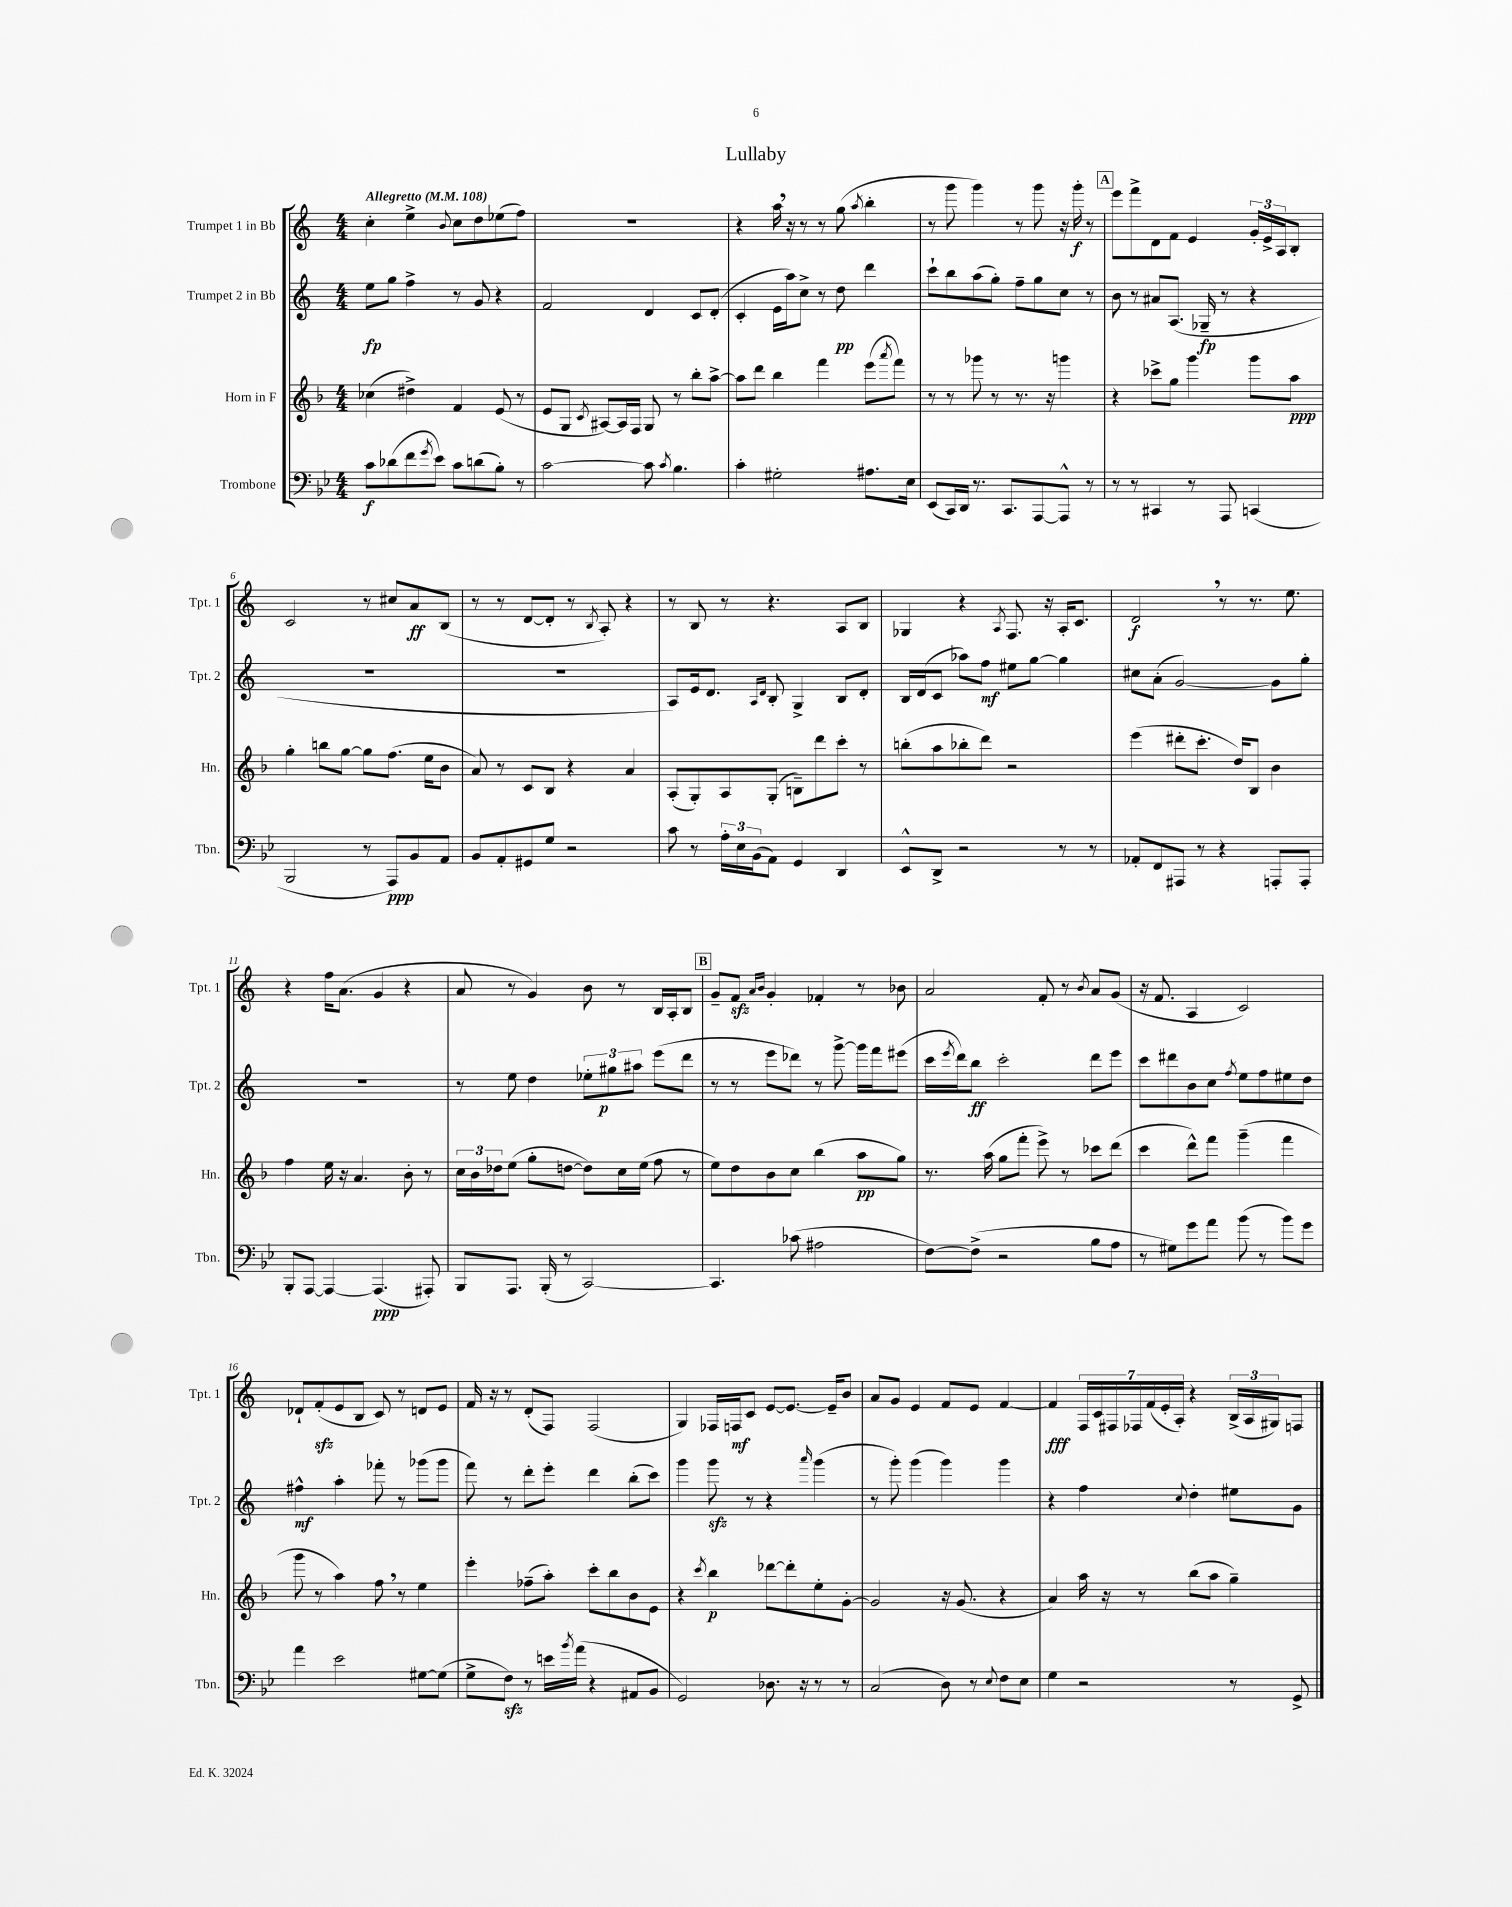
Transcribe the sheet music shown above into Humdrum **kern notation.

**kern	**kern	**kern	**kern
*staff4	*staff3	*staff2	*staff1
*clefF4	*clefG2	*clefG2	*clefG2
*k[b-e-]	*k[b-]	*k[]	*k[]
*M4/4	*M4/4	*M4/4	*M4/4
*MM108	*MM108	*MM108	*MM108
8c\L	(4cc-\	8ee\L	4cc'\
(8d-\	.	8gg\J	.
8f\	4dd#^\)	4ff^\	4ee^\
8qg/	.	.	.
8e-\J)	.	.	.
.	.	.	8qqb/
8c\L	4f/	8r	8cc\L
(8d\	.	8g/	8dd\
8B-'\J)	(8e/	4r	(8ee-\
8r	8r	.	8ff\J)
=	=	=	=
[2c\	8e/L	2f/	1r
.	8G/J	.	.
.	8qc/	.	.
.	[8A#/L)	.	.
.	16A#/]L	.	.
.	16F/JJ	.	.
8c\]	8G/	4d/	.
8qc/	.	.	.
4.B-\	8r	.	.
.	8bb-'\L	8c/L	.
.	[8aa^\J	(8d'/J	.
=	=	=	=
4c'\	8aa\]L	4c'/	4r
.	8ddd\J	.	.
2G#'\	4bb-\	16e\LL	16aa\
.	.	16aa\J)	16r
.	.	8cc^\J	8r
.	4fff\	8r	8r
.	.	8dd\	(8gg\
.	.	.	8qaa/
8.A#\L	(8eee\L	4ddd\	4bb'\
.	8qaaa/	.	.
.	8fff\J)	.	.
16E-\Jk	.	.	.
=	=	=	=
(8EE-/L	8r	8ccc`\L	8r
16CC/L)	8r	8bb\	8ggg\
16DD/JJ	.	.	.
8.r	8ggg-\	(8aa\	4ggg\)
.	8r	8gg'\J)	.
8.CC/L	.	.	.
.	8.r	8ff~\L	8r
[8AAA/	.	8gg\	8ggg\
.	16r	.	.
8AAA^^/]J	4ggg\	8cc\J	16r
.	.	.	16ggg'\
8r	.	8r	8r
=	=	=	=
8r	4r	8b\	8eee\L
8r	.	8r	8fff^\
4CC#/	8ccc-^\L	8a#/L	8d\
.	8gg\J	(8.A/J	8f\J
8r	4ggg\	.	4e/
.	.	16G-~/	.
8AAA/	.	8r	.
(4CC/	8ggg\L	4r	24g'/LL
.	.	.	24e^/
.	.	.	24A/J
.	8aa\J	.	8B'/J
=	=	=	=
2BBB-/	4gg'\	1r	2c/
.	8bb\L	.	.
.	[8gg\J	.	.
8r	8gg\]L	.	8r
8AAA/L)	(8.ff\J	.	8cc#/L
8BB-/	.	.	8a/
.	16ee\LK	.	.
8AA/J	8b-\J	.	(8B/J
=	=	=	=
8BB-/L	8a/)	1r	8r
8AA'/	8r	.	8r
8GG#/	8c/L	.	[8d/L
8G/J	8B-/J	.	8d'/]J
2r	4r	.	8r
.	.	.	8qB/
.	.	.	8A'/)
.	4a/	.	4r
=	=	=	=
8c\	(8A'/L	8A/L)	8r
8r	8G'/)	16e/k	8B/
.	.	8.d/J	.
24A'\LL	8A/	.	8r
24E-\	.	.	.
(24BB-\J	.	.	.
.	.	16qqA/LL	.
.	.	16qqd/JJ	.
8AA\J)	(8G'/J	8B'/	4.r
4GG/	8B~\L)	4G^/	.
.	8ddd\	.	.
4DD/	8ccc'\J	8B/L	8A/L
.	8r	8d'/J	8B/J
=	=	=	=
8EE-^^/L	(8bb'\L	16B/LL	4G-/
.	.	(16d/J	.
8DD^/J	8aa\	8c/J	.
2r	8bb-'\	8aa-\L)	4r
.	8ddd\J)	8ff\J	.
.	.	.	8qA/
.	2r	8ee#\L	8.F/
.	.	[8gg\J	.
.	.	.	16r
8r	.	4gg\]	16A'/LK
.	.	.	8.c/J
8r	.	.	.
=	=	=	=
8AA-'/L	(4eee\	8cc#\L	2d/
8FF/	.	(8a'\J	.
8AAA#/J	8ddd#'\L	[2g/)	.
8r	8.ccc'\J	.	.
4r	.	.	8r
.	16dd/LK)	.	.
.	8B-/J	.	8.r
8AAA'/L	4b-\	8g\]L	.
.	.	.	8.ee\
8AAA'/J	.	8gg'\J	.
=	=	=	=
8BBB-'/L	4ff\	1r	4r
[8AAA/J	.	.	.
4AAA/_	16ee\	.	16ff\LK
.	16r	.	(8.a\J
.	4.a/	.	.
(4.AAA/]	.	.	4g/
.	8b-'\	.	4r
8AAA#'/)	8r	.	.
=	=	=	=
8BBB-/L	24cc\LL	8r	8a/
.	24b-\	.	.
.	24dd-\J	.	.
8.AAA/J	(8ee\J	8ee\	8r
.	8gg'\L	4dd\	4g/)
(16BBB-'/	.	.	.
8r	[8dd\J	.	.
[2CC/)	8dd\]L)	12ee-'\L	8b\
.	.	12gg#\	.
.	16cc\L	.	8r
.	.	12aa#\J	.
.	(16ee\JJ	.	.
.	8ff\	(8eee\L	16B/LL
.	.	.	16A'/J
.	8r	8ddd\J	8B/J
=	=	=	=
4.CC/]	8ee\L)	8r	8g~/L
.	8dd\	8r	8f/J
.	.	.	16qqa/LL
.	.	.	16qqb/JJ
.	8b-\	8eee\L	4g'/
(8c-\	8cc\J	8ddd-\J)	.
2A#\	(4bb-\	8r	4f-'/
.	.	[8ggg^\	.
.	8aa\L	16ggg\]LL	8r
.	.	16fff\J	.
.	8gg\J)	(8eee#\J	8b-\
=	=	=	=
[8F\L)	8.r	16ccc\LL	2a/
.	.	8qeee/	.
.	.	16ddd\J)	.
(8F^\]J	.	8bb\J	.
.	(16aa\	.	.
2r	8gg\L	2ccc'\	.
.	8fff'\J	.	.
.	8eee^\)	.	8f'/
.	8r	.	8r
.	.	.	8qb/
8B-\L	8ccc-\L	8ddd\L	8a/L
8A\J	(8ddd\J	8eee\J	(8g/J
=	=	=	=
8r	4ccc\	8ccc\L	16r
.	.	.	8.f/
8G#\L)	.	8ddd#\	.
8g\	8ddd^^\L)	8b\	4A/
8a\J	8fff\J	8cc\J	.
.	.	8qff/	.
(8b-\	(4ggg~\	8ee\L	2c/)
8r	.	8ff\	.
8b-\L)	4fff\	8ee#\	.
8g\J	.	8dd\J	.
=	=	=	=
4a\	8ggg\	4ff#^^\	8d-`/L
.	8r	.	(8f'/
2e-\	4aa\)	4aa'\	8e/
.	.	.	8B/J
.	8ff\	8fff-'\	8c/)
.	8r	8r	8r
[8G#\L	4ee\	(8ggg-\L	8d/L
(8G#\]J	.	8ggg-\J	8e/J
=	=	=	=
8G^\L	4eee'\	8fff\)	16f/
.	.	.	16r
8F\J)	.	8r	8r
8r	(8ff-~\L	8ddd'\L	(8d'/L
16e\LL	8aa'\J)	8eee'\J	8F/J)
8qb-/	.	.	.
(16a\JJ	.	.	.
4r	8ccc'\L	4ddd\	(2F/
.	8bb-\	.	.
8AA#/L	8b-\	(8bb'\L	.
8BB-/J	8e\J	8ccc\J)	.
=	=	=	=
2GG/)	4r	4ggg\	4G/)
.	8qccc/	.	.
.	4bb-\	8ggg\	16F-/LL
.	.	.	16F/J
.	.	8r	8c/J
8.D-\	[8ddd-\L	4r	[8e/L
.	8ddd-'\]	.	8.e/_J
16r	.	.	.
.	.	16qqaaa/	.
8r	8ee'\	(4ggg\	.
.	.	.	16e~/]LK
8r	[8g'\J	.	8b/J
=	=	=	=
(2C/	2g/]	8r	8a/L
.	.	8ggg'\)	8g/J
.	.	(4ggg\	4e/
8D\)	16r	4ggg\)	8f/L
.	(8.g/	.	.
8r	.	.	8e/J
8qqE-/	.	.	.
8F\L	4r	4ggg\	[4f/
8E-\J	.	.	.
=	=	=	=
4G\	4a/)	4r	4f/]
2r	16aa\	4ff\	28F/LL
.	.	.	28c/
.	16r	.	.
.	.	.	28F#/
.	.	.	28F-/
.	8r	.	.
.	.	.	(28f/
.	.	.	28e'/
.	.	.	28A'/JJ)
.	.	8qqcc/	.
.	(8bb-\L	4dd'\	4r
.	8aa\J	.	.
8r	4gg~\)	8ee#\L	(24B^/LL
.	.	.	24A/
.	.	.	24G#/J)
8GG^/	.	8g\J	8F/J
==	==	==	==
*-	*-	*-	*-
